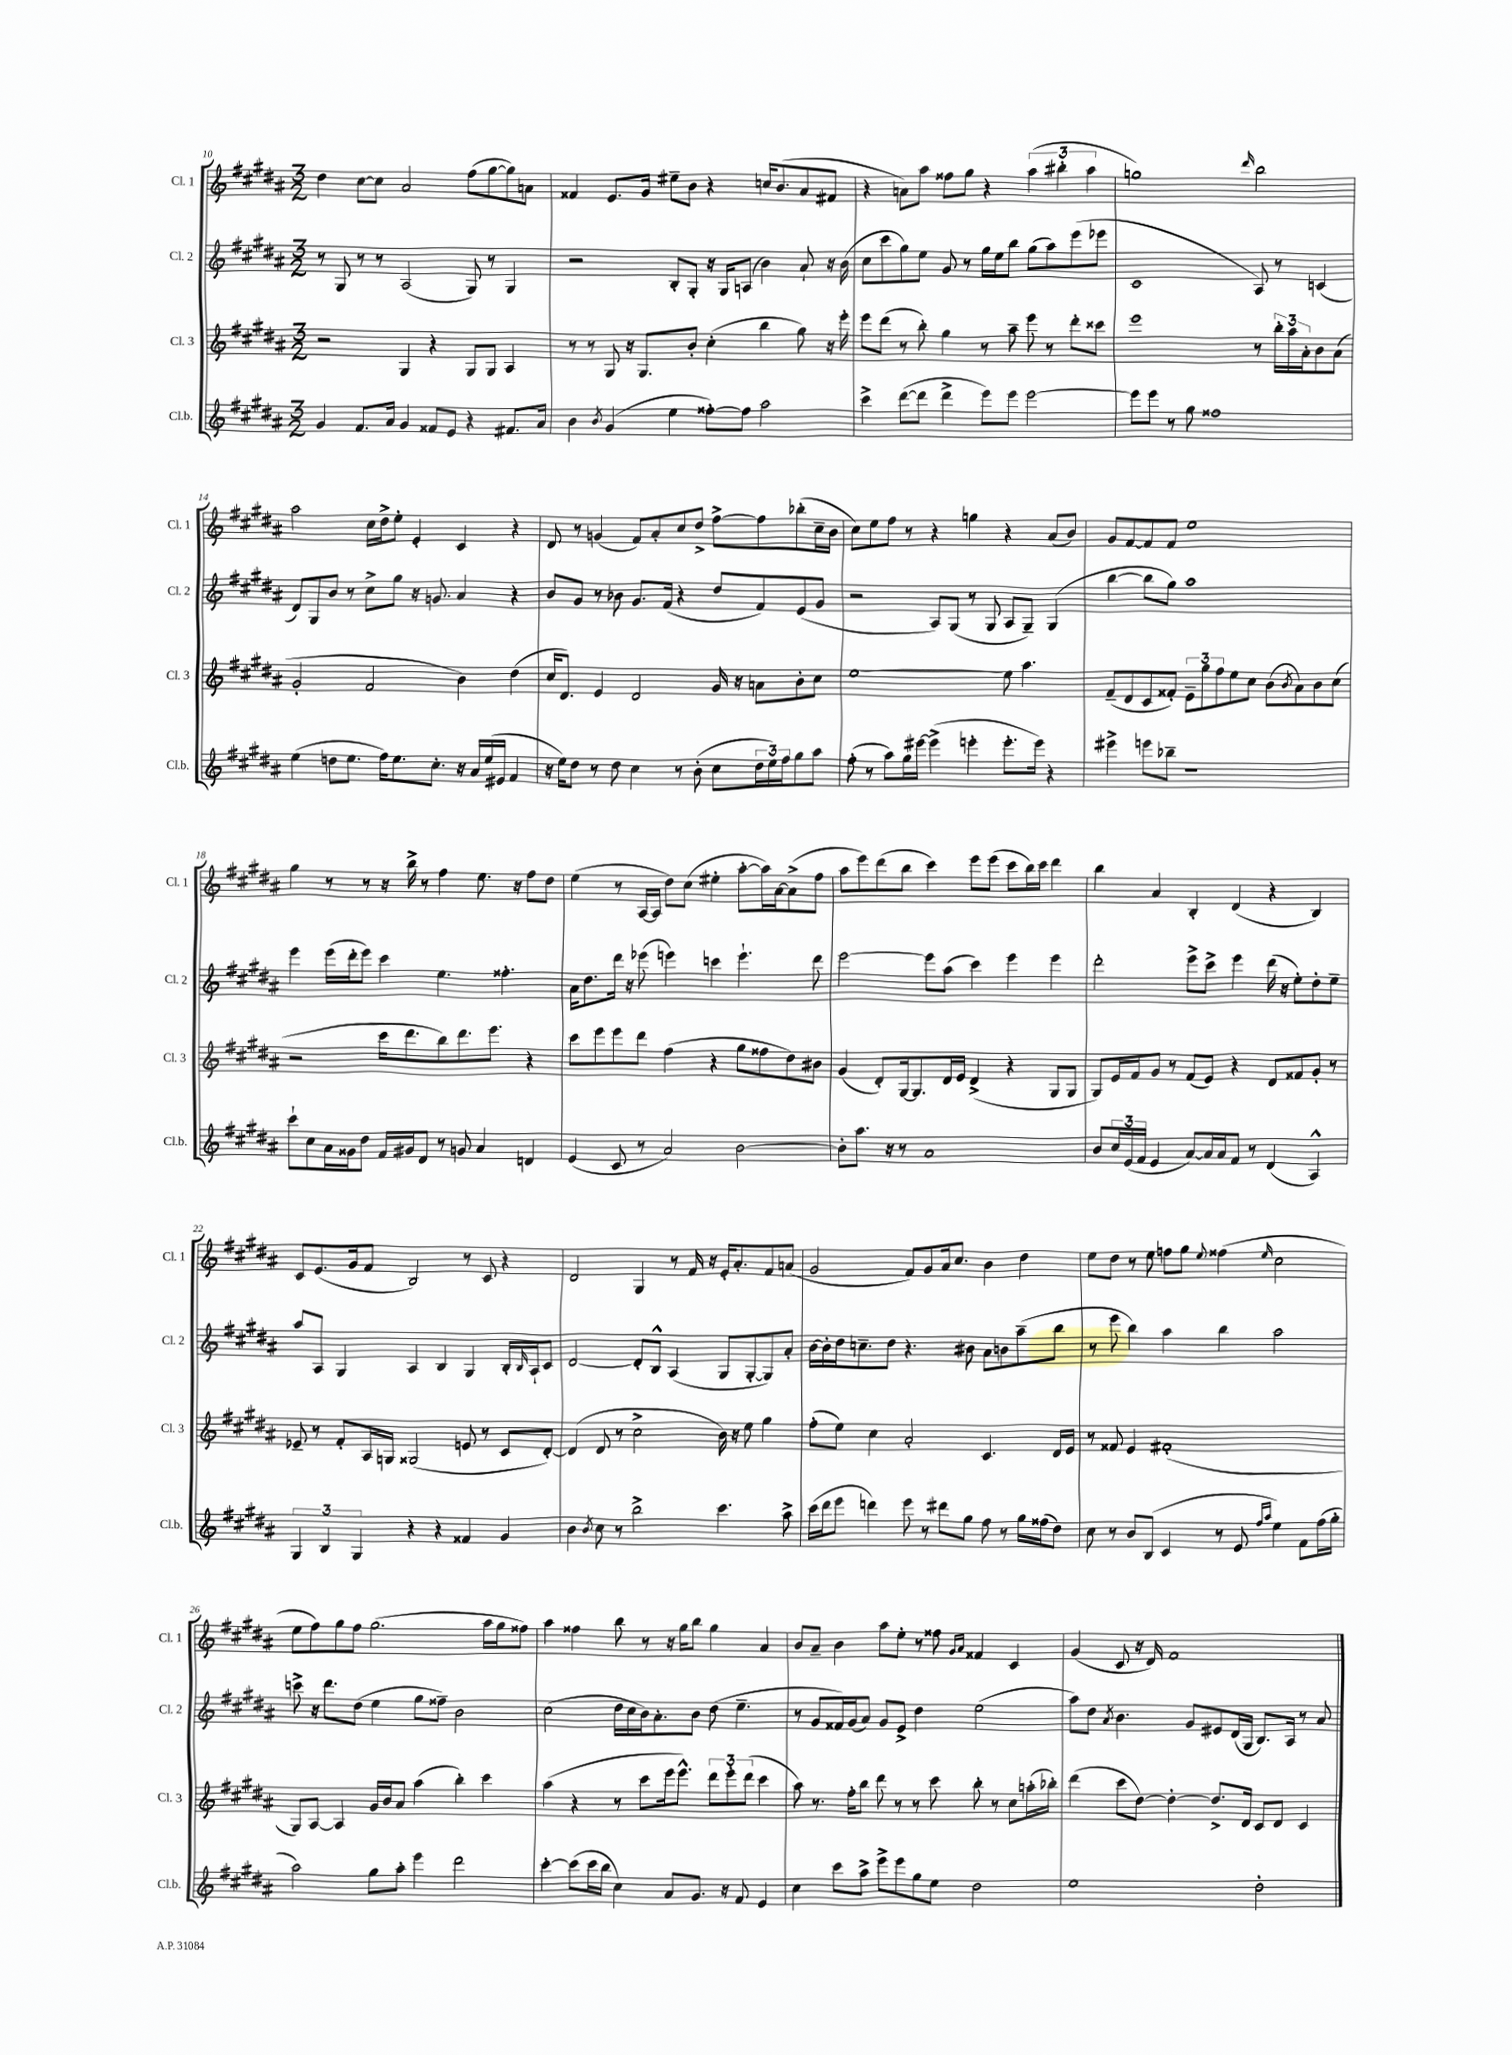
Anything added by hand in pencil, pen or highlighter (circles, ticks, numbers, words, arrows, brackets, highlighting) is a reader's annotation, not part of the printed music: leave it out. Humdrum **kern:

**kern	**kern	**kern	**kern
*part4	*part3	*part2	*part1
*staff4	*staff3	*staff2	*staff1
*I"Cl.b.	*I"Cl. 3	*I"Cl. 2	*I"Cl. 1
*I'Cl.b.	*I'Cl. 3	*I'Cl. 2	*I'Cl. 1
*clefG2	*clefG2	*clefG2	*clefG2
*k[f#c#g#d#a#]	*k[f#c#g#d#a#]	*k[f#c#g#d#a#]	*k[f#c#g#d#a#]
*M3/2	*M3/2	*M3/2	*M3/2
=10	=10	=10	=10
4g#/	2r	8r	4dd#\
.	.	8G#/	.
8.f#/L	.	8r	[8cc#\L
.	.	8r	8cc#\J]
16a#/Jk	.	.	.
4g#/	4G#/	(2A#/	2a#/
8f##X/L	4r	.	.
8e/J	.	.	.
4r	8G#/L	8G#/)	(8ff#\L
.	8G#/J	8r	[8gg#\
8.f#X/L	4A#/	4G#/	8gg#\])
.	.	.	8an\J
16a#/Jk	.	.	.
=11	=11	=11	=11
4b\	8r	2r	4f##X/
.	8r	.	.
8qb/	.	.	.
(4g#/	8G#/	.	8.e/L
.	16r	.	.
.	8.G#/L	.	16g#/Jk
4ee\	.	8B'/L	8ee#X~\L
.	8b'/J	8G#'/J	8b\J
[8ff##X'\L)	(4cc#'\	16r	4r
.	.	16G#/KL	.
8ff##\J]	.	(8An/J	.
2aa#\	4bb\	4b\)	16ccn/KL
.	.	.	(8.b/
.	8gg#\)	8a#`/	8a#/
.	16r	16r	8f#X/J
.	16eee'\	(16b\	.
=12	=12	=12	=12
4ccc#^\	8eee\L	8cc#\L	4r
.	(8ddd#\J	8ccc#\	.
([8ddd#\L	8r	8gg#\)	8an\L)
8ddd#\J]	8bb'\)	8ee\J	8aa#\J
4ddd#^\	4gg#\	8g#/	8ff##X\L
.	.	8r	8gg#\J
8eee\L)	8r	16gg#\LL	4r
.	.	16ee\J	.
8eee\J	8aa#~\	8bb\J	.
[2eee\	8eee\	(8gg#\L	(6aa#\
.	8r	8aa#\)	.
.	.	.	6bb#X'\
.	8ddd#'\L	(8eee\	.
.	.	.	6aa#\
.	8ccc##X\J	8eee-X\J	.
=13	=13	=13	=13
8eee\L]	1eee	1c#	1ggn)
8eee\J	.	.	.
8r	.	.	.
8gg#\	.	.	.
1ff##X	.	.	.
.	.	.	16qqddd#/
.	8r	8A#/)	2bb\
.	24bb'\LL	8r	.
.	24aa#\	.	.
.	24a#'\J	.	.
.	8b\	(4cn/	.
.	(8a#\J	.	.
!!LO:LB:g=z
=14	=14	=14	=14
(4ee\	2g#'/	8d#/L)	2aa#\
.	.	8G#/	.
8ddn\L	.	8b/J	.
8.ee\J	.	8r	.
.	2f#/	8cc#^\L	16cc#\LL
16ff#\KL)	.	.	16dd#^\J
8.ee\	.	8gg#\J	8ee'\J
.	.	16r	4e'/
8.cc#'\J	.	8.gn/	.
16r	4b\)	4a#/	4c#/
16a#/LL	.	.	.
(16ee/	.	.	.
16e#X/JJ	.	.	.
4f#/	(4dd#\	4r	4r
=15	=15	=15	=15
16r	16cc#/KL	8b/L	8d#/
16ee\KL)	8.d#/J)	.	.
8dd#\J	.	8g#/J	8r
8r	4e/	8r	(4gn/
8dd#\	.	8b-X\	.
4cc#\	2d#/	8.g#/L	8f#/L)
.	.	.	8a#'/
.	.	(16f#/Jk	.
8r	.	4r	8cc#/
(8b'\	.	.	8dd#^/J
8cc#\L	16g#/	8dd#/L	[8ff#^\L
.	16r	.	.
24dd#\L	8an\L	8f#/)	8ff#\]
24ee\)	.	.	.
24ff#\J	.	.	.
8gg#\	8b'\	(8e/	(8bb-X'\
8aa#\J	8cc#\J	8g#/J	16cc#~\L
.	.	.	16b\JJ
=16	=16	=16	=16
(8ff#'\	[1ee	2r	8cc#\L)
8r	.	.	8ee\
8aa#\L)	.	.	8ff#\J
16gg#\L	.	.	8r
[16eee#X\JJ	.	.	.
(4eee#^\]	.	8A#/L)	4r
.	.	(8G#/J	.
4eeen'\	.	8r	4ggn\
.	.	8G#/	.
8.eee'\L	8ee\]	8A#/L	4r
.	4.aa#\	8G#~/J)	.
16eee\Jk)	.	.	.
4r	.	(4G#/	(8a#/L
.	.	.	8b/J)
=17	=17	=17	=17
4eee#X^\	(8f#~/L	[4bb\	8g#/L
.	8d#/	.	[8f#/
8eeen\L	8c#/	8bb\L]	8f#/]
8bb-X~\J	8f##X'/J)	8gg#\J)	8f#/J
1r	12e~\L	1aa#	1ee
.	12gg#\	.	.
.	12ff#\	.	.
.	8ee\	.	.
.	8cc#\J	.	.
.	(8b\L	.	.
.	8qb/	.	.
.	8a#\)	.	.
.	8b\	.	.
.	(8cc#\J	.	.
!!LO:LB:g=z
=18	=18	=18	=18
8ccc#`\L	2r	4eee\	4gg#\
8cc#\	.	.	.
16a#\L	.	(16eee\LL	8r
16g##X\J	.	16ddd#'\J	.
8dd#\J	.	8eee\J)	8r
16f#/LL	16ccc#\KL	4ccc#\	16r
16g#X/J	8.ddd#\	.	16bb^\
8d#/J	.	.	8r
8r	8bb\)	4.ee\	4ff#\
8gn/	8.ddd#\	.	.
4a#/	.	.	8.ee\
.	8.eee\J	.	.
.	.	4.ff##X'\	.
.	.	.	16r
4dn/	4r	.	8ff#\L
.	.	.	8dd#\J
=19	=19	=19	=19
(4e/	8ccc#\L	16a#\KL	(4ee\
.	.	8.dd#\	.
.	8eee\	.	.
8c#/	8eee\	16ddd#\Jk	8r
.	.	16r	.
8r	8ddd#\J	(8eee-X\	[16A#/LL
.	.	.	16A#/JJ]
2a#/)	(4ff#\	4eeen\)	8dd#\L)
.	.	.	(8cc#\J
.	4r	4cccn\	4ee#X'\
[2b\	8gg#\L	4.eee`\	[8aa#'\L
.	8ff##X\	.	16aa#\L])
.	.	.	[16a#\J
.	8dd#\)	.	(8a#^\]
.	8b#X\J	8ddd#\	8ff#\J
=20	=20	=20	=20
8b'\L]	(4g#/	[2eee\	8aa#\L
8.aa#\J	.	.	8eee\)
.	8d#'/L)	.	(8ddd#\
16r	.	.	.
8r	[16G#/k	.	8bb\J
.	8.G#/]	.	.
1a#	.	8eee\L]	4ccc#\)
.	16d#/L	(8aa#\J	.
.	16e/JJ	.	.
.	(4d#^/	4ccc#\)	8eee\L
.	.	.	(8eee\J
.	4r	4eee\	8ccc#\L
.	.	.	16bb\L)
.	.	.	16ccc#\JJ
.	8G#/L	4eee\	4ddd#\
.	8G#/J	.	.
=21	=21	=21	=21
8b/L	8G#/L)	2ddd#'\	4bb\
24cc#/L	16e/L	.	.
(24e/	.	.	.
.	16f#/J	.	.
24f#/JJ	.	.	.
4e/	8g#/J	.	4a#/
.	8r	.	.
[8a#/L)	(8f#/L	8eee^\L	4B'/
16a#/L]	8e/J)	8ccc#^\J	.
16a#/J	.	.	.
8f#/J	4r	4eee\	(4d#/
8r	.	.	.
(4d#/	8d#/L	(16ddd#\	4r
.	.	16r	.
.	8f##X/	8ee'\L)	.
4A#^^/)	8g#'/J	8dd#'\	4B/)
.	8r	8ee~\J	.
!!LO:LB:g=z
=22	=22	=22	=22
6G#/	8e-X~/	8aa#/L	8c#/L
.	8r	8A#/J	(8.e/
6B/	.	.	.
.	8f#'/L	4G#/	.
.	.	.	16g#/k
6G#/	.	.	.
.	16A#/L	.	8f#/J
.	16Gn/JJ	.	.
4r	(2G##X/	4A#/	2B/)
4r	.	4B/	.
4f##X/	8en/	4G#/	8r
.	8r	.	8c#/
4g#/	8c#/L	16B'/LL	4r
.	.	16qqB/	.
.	.	16A#`/J	.
.	[8d#'/J)	8c#/J	.
=23	=23	=23	=23
4b\	(4d#/]	[2d#/	2d#/
8qb/	.	.	.
8cc#\	8d#/	.	.
8r	8r	.	.
2bb^\	2cc#^\	8d#'/L]	4G#/
.	.	8B^^/J	.
.	.	(4A#/	8r
.	.	.	16f#/
.	.	.	16r
4.ccc#\	16b\)	8G#/L	16e'/KL
.	16r	.	8.a#'/
.	8ee\	[8G#'/	.
.	4gg#\	8G#/])	8f#/
8aa#^\	.	8a#'/J	(8an/J
=24	=24	=24	=24
(16ccc#\LL	(8ff#'\L	[16b\LL	2g#/
16ddd#\J	.	16b'\]	.
8eee\J	8ee\J)	16dd#\J	.
.	.	8.ccn~\	.
4dddn\)	4cc#\	.	.
.	.	8dd#\J	.
8eee\	2a#'/	4.r	8f#/L)
8r	.	.	8g#/
8ddd#X\L	.	.	16a#/k
.	.	.	8.cc#/J
8gg#\J	.	8b#X\	.
8ff#\	4.c#/	8a#\L	4b\
8r	.	8bn\	.
16gg#\LL	.	(8aa#~\	4dd#\
(16ff##X\J	.	.	.
8dd#\J)	16d#/LL	8bb\J	.
.	16e/JJ	.	.
=25	=25	=25	=25
8cc#\	8r	8r	8ee\L
8r	8f##X/	8eee\	8dd#\J
8b/L	4e/	4bb\)	8r
(8B/J	.	.	8ee\
4c#/	(1f#X'	4aa#\	8ffn\L
.	.	.	8gg#\J
.	.	.	8qqee/
8r	.	4bb\	(4ff##X\
8e/	.	.	.
16qqff#/LL	.	.	.
16qqaa#/JJ	.	.	16qqee/
4ee\)	.	2aa#\	2cc#\
8f#\L	.	.	.
(16ff#\L	.	.	.
16gg#'\JJ	.	.	.
!!LO:LB:g=z
=26	=26	=26	=26
2aa#\)	8G#/L)	8cccn^\	8ee\L
.	[8A#/J	16r	8ff#\)
.	.	8.ddd#\L	.
.	4A#/]	.	8gg#\
.	.	(8dd#\J	8ff#\J
8gg#\L	16g#/LL	4ee\	(2.gg#\
.	16b/J	.	.
8aa#'\J	8a#/J	.	.
4eee\	(4aa#\	8gg#\L	.
.	.	8ff##X~\J)	.
2ddd#\	4bb'\)	2b\	.
.	4ccc#\	.	16aa#\LL
.	.	.	16gg#\J
.	.	.	8ff##X\J)
=27	=27	=27	=27
[4ccc#'\	(4aa#\	(2cc#\	4aa#\
(8ccc#\L]	4r	.	4ff##X\
16ccc#\L	.	.	.
16bb\JJ	.	.	.
4cc#\)	8r	16dd#\LL	8bb\
.	.	16cc#\	.
.	8ccc#\L	16b\J)	8r
.	.	8.a#'\	.
8a#/L	16eee\k	.	16r
.	8.eee^^\J)	.	16gg#\KL
8.g#/J	.	8b\J	8bb\J
.	12ddd#\L	(8dd#\	4gg#\
16r	.	.	.
.	12eee'\	.	.
8f#/	.	4.ee~\	.
.	(12ddd#\J	.	.
4e/	4ccc#\	.	4a#/
=28	=28	=28	=28
4cc#\	8aa#\)	8r	8b/L
.	8.r	8g#/L	8a#~/J
8ccc#\L	.	16f##X/L)	4b\
.	16ff#'\KL	(16g#/J	.
8aa#^\J	8bb\J	8a#/J)	.
8eee^\L	8ddd#\	8g#/L	8aa#\L
8eee\	8r	8e^/J	8ee'\J
8gg#\	8r	4dd#\	8r
8ee\J	8ccc#\	.	8ff##X\
.	.	.	16qqg#/LL
.	.	.	16qqa#/JJ
2dd#\	8bb'\	(2ee\	4f##X/
.	8r	.	.
.	8cc#\L	.	4c#/
.	(16aan'\L	.	.
.	16bb-X'\JJ)	.	.
=29	=29	=29	=29
1ee	(4ddd#\	8aa#\L)	(4g#/
.	.	8dd#\J	.
.	.	8qa#/	.
.	8ccc#\L	4.b\	8c#/
.	[8dd#\J)	.	16r
.	.	.	16d#/)
.	4dd#'\_	.	1f#
.	.	8g#/L	.
.	8.dd#^/L]	8e#X/	.
.	.	(16d#/L	.
.	16d#/Jk	16G#/JJ	.
2dd#'\	8c#/L	8.B/L)	.
.	8d#/J	.	.
.	.	16A#/Jk	.
.	4c#/	8r	.
.	.	8a#/	.
==	==	==	==
*-	*-	*-	*-
